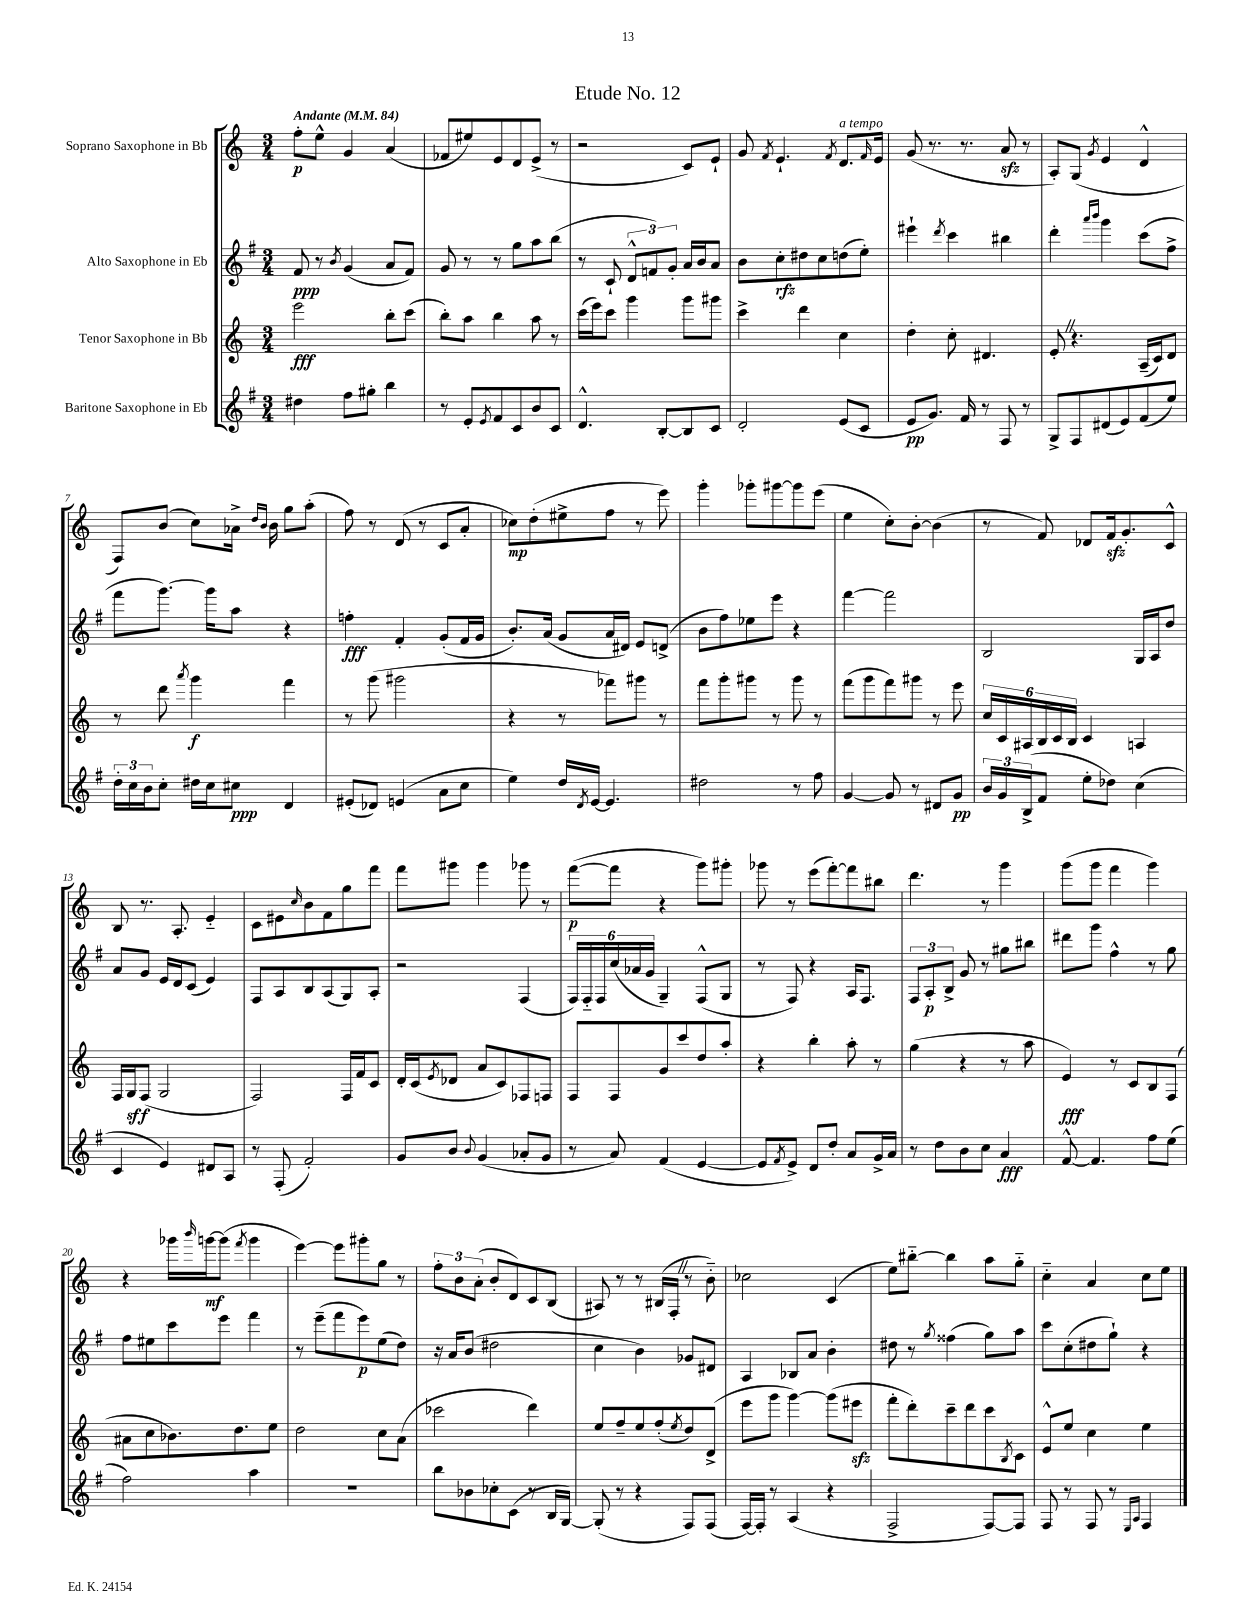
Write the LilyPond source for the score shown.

\header { title = "Etude No. 12" }
<<
\new StaffGroup <<
\new Staff = "s0" \with { instrumentName = "Soprano Saxophone in Bb" } {
    \clef treble \key c \major \numericTimeSignature \time 3/4 \tempo "Andante" 4 = 84
    f''8-.\p e''8-^ g'4 a'4( |
    fes'8 eis''8) e'8 d'8 e'8->( r8 |
    r2 c'8) e'8-! |
    g'8 \acciaccatura { f'8 } e'4.-! \acciaccatura { f'8 } d'8.^\markup { \italic "a tempo" } \grace { f'16 } e'16 |
    g'8( r8. r8. a'8\sfz r8 |
    a8-.) g8( \acciaccatura { g'8 } e'4 d'4-^ |
    f8) b'8( c''8) aes'16-> \grace { d''16 b'16 } b'16 g''8 a''8-.( |
    f''8) r8 d'8( r8 c'8 a'8-. |
    ces''8\mp) d''8-.( eis''8-> f''8 r8 e'''8) |
    g'''4-. ges'''8-. gis'''8~ gis'''8 e'''8( |
    e''4 c''8-.) b'8~-. b'4( |
    r8 f'8) des'8 f'16\sfz g'8.-. c'8-^ |
    b8 r8. a8.-. e'4-_ |
    c'8 eis'8 \grace { c''16 } b'8 f'8 g''8 f'''8 |
    f'''8 gis'''8 gis'''4 ges'''8 r8 |
    f'''8~\p( f'''8 r4 g'''8) gis'''8-. |
    ges'''8 r8 e'''8( f'''8~-.) f'''8 bis''8 |
    d'''4. r8 g'''4 |
    g'''8( g'''8 f'''4 g'''4) |
    r4 ges'''16 \grace { b'''16 } g'''16~\mf g'''8( \acciaccatura { f'''8 } g'''4 |
    e'''4~) e'''8 gis'''8-. g''8 r8 |
    \tuplet 3/2 { f''8-. b'8 a'8-.( } b'8-. d'8) c'8 b8( |
    ais8) r8 r8 bis16( f16-. \once \override BreathingSign.text = \markup { \musicglyph "scripts.caesura.straight" } \breathe r8 b'8-_) |
    ces''2 c'4( |
    e''8) bis''8~-_ bis''4 a''8 g''8-_ |
    c''4-_ a'4 c''8 e''8 \bar "|." |
}
\new Staff = "s1" \with { instrumentName = "Alto Saxophone in Eb" } {
    \clef treble \key g \major \numericTimeSignature \time 3/4
    fis'8\ppp r8 \acciaccatura { b'8 } g'4( a'8 fis'8) |
    g'8 r8 r8 g''8 a''8 b''8( |
    r8 c'8-! \tuplet 3/2 { d'8-^ f'8) g'8-. } a'16 b'16 a'8 |
    b'8 c''8-.\rfz dis''8 c''8 d''8( e''8-.) |
    eis'''4-! \acciaccatura { d'''8 } c'''4 bis''4 |
    d'''4-. \grace { a'''16 b'''16 } g'''4 c'''8( fis''8-> |
    fis'''8 g'''8.~) g'''16 a''8 r4 |
    f''4-.\fff fis'4-. g'8-.( fis'16 g'16 |
    b'8.-.) a'16( g'8 a'16 dis'16) e'8 d'8->( |
    b'8 fis''8) ees''8 e'''8 r4 |
    fis'''4~ fis'''2 |
    b2 g16 a16 d''8 |
    a'8 g'8 e'16 d'16 c'8( e'4) |
    fis8 a8 b8 a8( g8) a8-. |
    r2 fis4( |
    \tuplet 6/4 { fis16) fis16-_ fis16 c''16( aes'16 g'16 } g4--) fis8-^( g8 |
    r8 fis8) r4 a16 fis8. |
    \tuplet 3/2 { fis8 a8-.\p b8-> } g'8 r8 gis''8 bis''8 |
    dis'''8 g'''8 fis''4-^ r8 g''8 |
    fis''8 eis''8 c'''8 e'''8 fis'''4 |
    r8 e'''8--( fis'''8 e'''8\p) e''8( d''8) |
    r16 a'16 b'8( dis''2 |
    c''4 b'4) ges'8 dis'8 |
    a4 bes8 a'8 b'4-. |
    dis''8 r8 \acciaccatura { g''8 } fisis''4( g''8) a''8 |
    c'''8 c''8-.( dis''8 g''8-!) r4 \bar "|." |
}
\new Staff = "s2" \with { instrumentName = "Tenor Saxophone in Bb" } {
    \clef treble \key c \major \numericTimeSignature \time 3/4
    e'''2\fff b''8-. c'''8( |
    b''8-.) a''8 b''4 a''8 r8 |
    c'''16( e'''16) c'''8 g'''4 g'''8 gis'''8 |
    c'''4-> d'''4 c''4 |
    d''4-. c''8-. dis'4. |
    e'8-. \once \override BreathingSign.text = \markup { \musicglyph "scripts.caesura.straight" } \breathe r4. a16--( c'16) d'8 |
    r8 d'''8 \acciaccatura { a'''8 } g'''4\f f'''4 |
    r8 g'''8( gis'''2 |
    r4 r8 fes'''8) gis'''8 r8 |
    f'''8 g'''8-. gis'''8 r8 gis'''8 r8 |
    f'''8( g'''8 f'''8) gis'''8 r8 e'''8 |
    \tuplet 6/4 { c''16 c'16 ais16 b16 c'16 b16 } c'4 a4 |
    f16 g16\sff f8( g2 |
    f2) f16 f'16 c'8 |
    d'16-. c'16( \acciaccatura { e'8 } des'8 a'8 c'8) fes8 f8 |
    f8 f8 g'8 c'''8 d''8 a''8-. |
    r4 b''4-. a''8-. r8 |
    g''4( r4 r8 a''8 |
    e'4\fff) r8 c'8 b8 f8( |
    ais'8 c''8 bes'8.) d''8. e''8 |
    d''2 c''8 a'8( |
    ces'''2 d'''4) |
    e''8 f''8-- e''8 f''8-.( \acciaccatura { e''8 } d''8) d'8->( |
    e'''8 g'''8 g'''4~) g'''8( eis'''8\sfz |
    f'''8-. d'''8-.) c'''8-- d'''8 c'''8 \acciaccatura { b8 } c'8 |
    e'8-^ e''8 c''4 e''4 \bar "|." |
}
\new Staff = "s3" \with { instrumentName = "Baritone Saxophone in Eb" } {
    \clef treble \key g \major \numericTimeSignature \time 3/4
    dis''4 fis''8 gis''8-. b''4 |
    r8 e'8-. \acciaccatura { e'8 } fis'8 c'8 b'8 c'8 |
    d'4.-^ b8~-. b8 c'8 |
    d'2-. e'8( c'8 |
    e'8\pp g'8.) fis'16 r8 fis8 r8 |
    g8-> fis8 dis'8( e'8) fis'8( e''8) |
    \tuplet 3/2 { d''16-. c''16 b'16 } c''8-. dis''16 c''16 cis''8\ppp d'4 |
    eis'8-.( des'8) e'4( a'8 c''8 |
    e''4) d''16 \acciaccatura { d'8 } e'16~ e'4. |
    dis''2 r8 fis''8 |
    g'4~ g'8 r8 dis'8 g'8\pp |
    \tuplet 3/2 { b'16 g'16 b16->( } fis'8 e''8-. des''8) c''4( |
    c'4 e'4) dis'8 a8 |
    r8 fis8-.( fis'2-.) |
    g'8 b'8 \appoggiatura { b'8 } g'4( aes'8-. g'8 |
    r8 a'8) fis'4( e'4~ |
    e'8 \acciaccatura { fis'8 } e'8->) d'8 d''8-. a'8 g'16-> a'16 |
    r8 d''8 b'8 c''8 a'4\fff |
    fis'8~-^ fis'4. fis''8 e''8( |
    fis''2) a''4 |
    R2. |
    b''8 bes'8 ces''8-. c'8( r8 b16 g16~) |
    g8-.( r8 r4 fis8) fis8( |
    fis16~) fis16-. r8 a4( r4 |
    fis2-> fis8~) fis8 |
    fis8 r8 fis8 r8 \grace { e16 a16 } fis4 \bar "|." |
}
>>
>>
